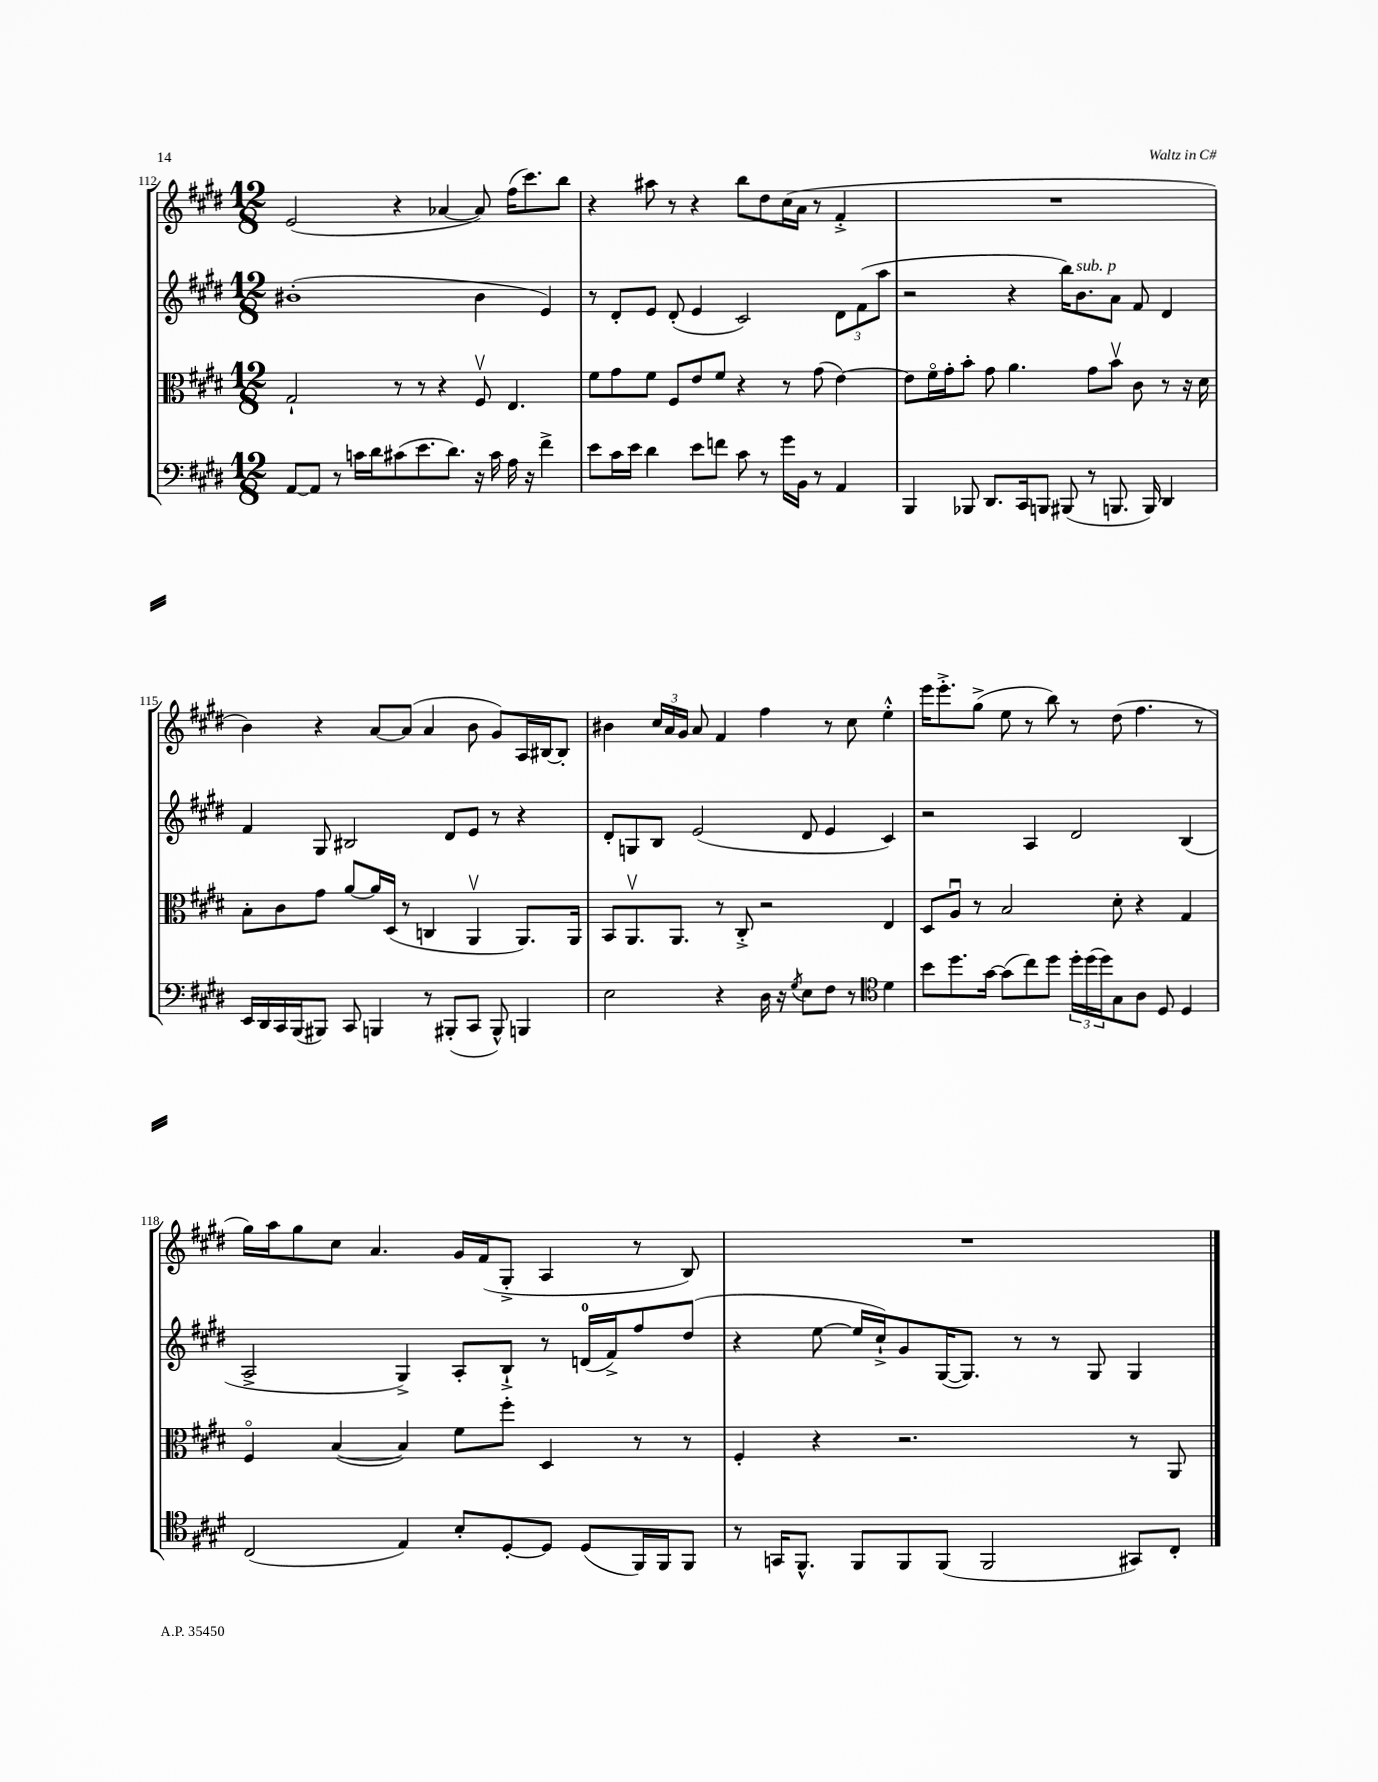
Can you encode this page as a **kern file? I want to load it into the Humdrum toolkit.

**kern	**kern	**kern	**kern
*staff4	*staff3	*staff2	*staff1
*clefF4	*clefC3	*clefG2	*clefG2
*k[f#c#g#d#]	*k[f#c#g#d#]	*k[f#c#g#d#]	*k[f#c#g#d#]
*M12/8	*M12/8	*M12/8	*M12/8
[8AA	2G#`	(1b#'	(2e
8AA]	.	.	.
8r	.	.	.
16c	.	.	.
16d#	.	.	.
(8c#	8r	.	4r
8.e	8r	.	.
.	4r	.	[4a-
8.d#)	.	.	.
16r	8F#v	4b#	8a-])
16c#	.	.	.
16A	4.E	.	(16ff#
16r	.	.	8.ccc#)
4f#^	.	4e)	.
.	.	.	8bb
=	=	=	=
8e	8f#	8r	4r
16c#	8g#	8d#'	.
16e	.	.	.
4d#	8f#	8e	8aa#
.	8F#	(8d#'	8r
8e	8e	4e	4r
8f	8f#	.	.
8c#	4r	2c#)	8bb
8r	.	.	8dd#
16g#	8r	.	(16cc#
16BB	.	.	16a
8r	(8g#	.	8r
4AA	[4e)	12d#	4f#'^
.	.	(12f#	.
.	.	12aa	.
=	=	=	=
4BBB	8e]	2r	1.r
.	16f#o	.	.
.	16g#'	.	.
8BBB-	8b'	.	.
8.DD#	8g#	.	.
.	4.a	4r	.
16CC#	.	.	.
8BBB	.	.	.
(8BBB#	.	16bb)	.
.	.	8.b	.
8r	8g#	.	.
8.BBB	8bv	8a	.
.	8c#	8f#	.
16BBB)	.	.	.
4DD#	8r	4d#	.
.	16r	.	.
.	16d#	.	.
=	=	=	=
16EE	8B'	4f#	4b)
16DD#	.	.	.
16CC#	8c#	.	.
(16BBB	.	.	.
8BBB#)	8g#	8G#	4r
8CC#	[8a	2B#	.
4BBB	16a]	.	[8a
.	(16D#	.	.
.	8r	.	(8a]
8r	4C	.	4a
(8BBB#'	.	8d#	.
8CC#	4AAv	8e	8b
8BBB#^^)	.	8r	8g#)
4BBB	8.AA)	4r	16A
.	.	.	[16B#
.	.	.	8B#']
.	16AA	.	.
=	=	=	=
2E	8BB	8d#'	4b#
.	8.AAv	8G	.
.	.	8B	24cc#
.	.	.	24a
.	8.AA	.	.
.	.	.	24g#
.	.	(2e	8a
4r	8r	.	4f#
.	8C#'^	.	.
16D#	2r	.	4ff#
16r	.	.	.
8qG#	.	.	.
8E	.	8d#	.
8F#	.	4e	8r
8r	.	.	8cc#
*clefC4	*	*	*
4d#	4E	4c#)	4ee'^^
=	=	=	=
8b	8D#	2r	16eee
.	.	.	8.eee'^
8.dd#	8Au	.	.
.	8r	.	(8gg#^
[16g#	.	.	.
(8g#]	2B	.	8ee
8cc#)	.	4A	8r
8dd#	.	.	8bb)
24dd#'	.	2d#	8r
(24dd#	.	.	.
24dd#)	.	.	.
8G#	8d#'	.	(8dd#
8A	4r	.	4.ff#
8D#	.	.	.
4D#	4G#	(4B	.
.	.	.	8r
=	=	=	=
(2C#	4F#o	2A^	16gg#)
.	.	.	16aa
.	.	.	8gg#
.	([4B	.	8cc#
.	.	.	4.a
4E)	4B])	4G#^)	.
8B'	8f#	8A'	16g#
.	.	.	(16f#
[8D#'	8ff#'	8B`^	8G#'^
8D#]	4D#	8r	4A
(8D#	.	(16d	.
.	.	16f#^)	.
16FF#)	8r	8ff#	8r
16FF#	.	.	.
8FF#	8r	(8dd#	8B)
=	=	=	=
8r	4F#'	4r	1.r
16GG	.	.	.
8.FF#^^	.	.	.
.	4r	[8ee	.
8FF#	.	16ee]	.
.	.	16cc#`^)	.
8FF#	2.r	8g#	.
(8FF#	.	([16G#	.
.	.	8.G#])	.
2FF#	.	.	.
.	.	8r	.
.	.	8r	.
.	.	8G#	.
8GG#)	8r	4G#	.
8C#'	8AA	.	.
==	==	==	==
*-	*-	*-	*-
